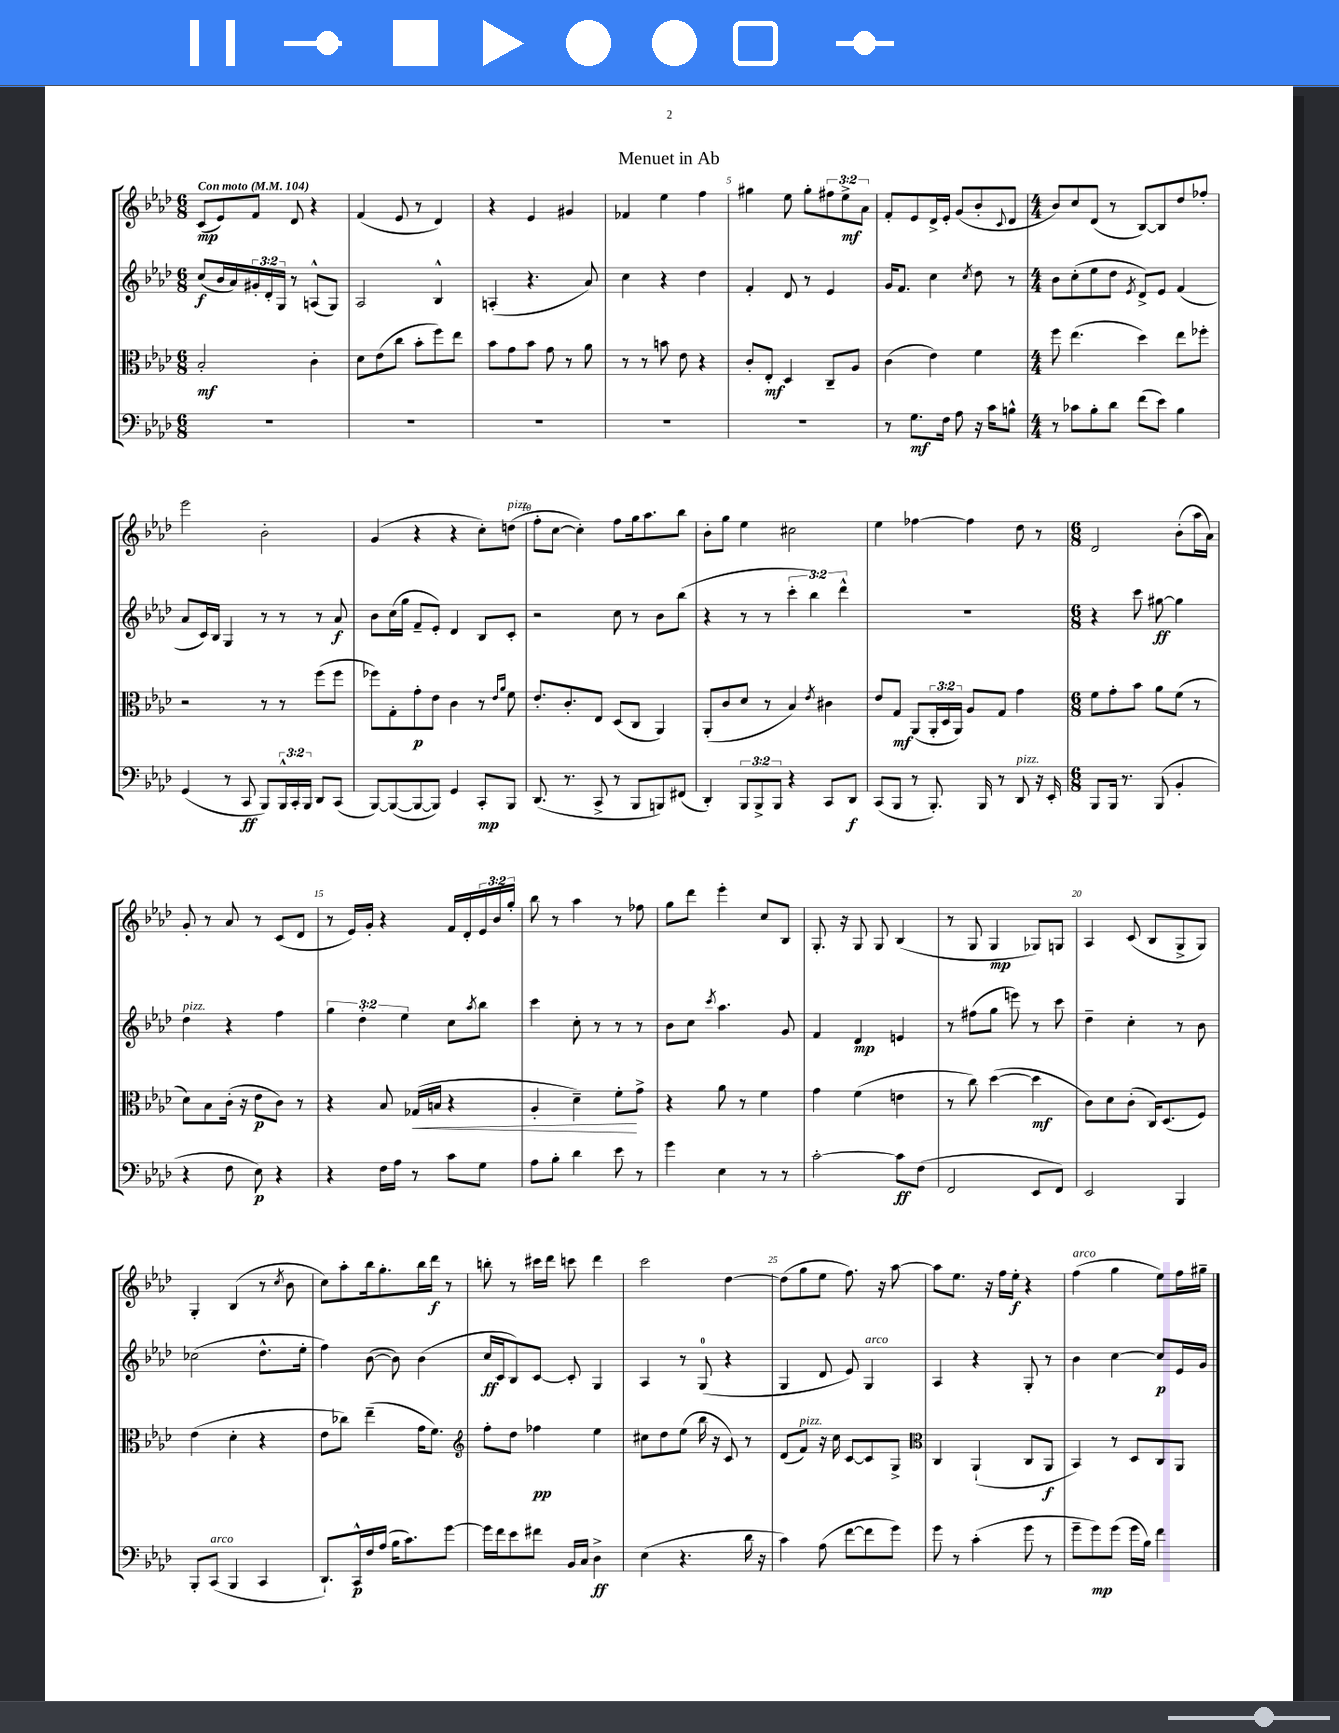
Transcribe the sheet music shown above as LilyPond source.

\header { title = "Menuet in Ab" }
<<
\new StaffGroup <<
\new Staff = "s0" {
    \clef treble \key aes \major \numericTimeSignature \time 6/8 \override Staff.TupletNumber.text = #tuplet-number::calc-fraction-text \tempo "Con moto" 4 = 104
    c'8\mp( ees'8) f'8 des'8 r4 |
    f'4( ees'8 r8 des'4) |
    r4 ees'4 gis'4 |
    fes'4 ees''4 f''4 |
    gis''4 ees''8 gis''8-. \tuplet 3/2 { fis''8 ees''8->\mf aes'8 } |
    f'8-. ees'8 des'16-> ees'16-. g'8( bes'8-. \appoggiatura { c'8 } des'8 |
    \numericTimeSignature \time 4/4 bes'8) c''8 des'8( r8 bes8~) bes8 des''8 fes''8-. |
    ees'''2 bes'2-. |
    g'4( r4 r4 c''8-.) d''8^\markup { \italic "pizz." }( |
    f''8-. c''8~ c''4-.) f''8 g''16 aes''8. bes''8 |
    bes'8-. g''8 ees''4 cis''2 |
    ees''4 fes''4~ fes''4 des''8 r8 |
    \numericTimeSignature \time 6/8 des'2 bes'8-.( aes''16 aes'16) |
    g'8-. r8 aes'8 r8 c'8( des'8 |
    r8 ees'16) g'16-. r4 f'16 des'16-. \tuplet 3/2 { ees'16 bes'16 g''16-. } |
    bes''8 r8 aes''4 r8 fes''8 |
    g''8 des'''8 ees'''4-. c''8 bes8 |
    g8.-. r16 g8 g8 bes4( |
    r8 g8 g4\mp ges8) g8 |
    aes4 c'8( bes8 g8-> g8) |
    g4-. bes4( r8 \acciaccatura { c''8 } bes'8 |
    c''8) aes''8-. bes''16 g''8.-. bes''16 des'''16\f r8 |
    b''8-. r8 cis'''16 des'''16 c'''8 des'''4 |
    c'''2 des''4~ |
    des''8( g''8 ees''8 f''8.) r16 aes''8~ |
    aes''8 ees''8. r16 f''16 ees''16-.\f r4 |
    f''4^\markup { \italic "arco" }( g''4 ees''8) f''16 gis''16-- \bar "|." |
}
\new Staff = "s1" {
    \clef treble \key aes \major \numericTimeSignature \time 6/8 \override Staff.TupletNumber.text = #tuplet-number::calc-fraction-text
    c''8\f( bes'16 aes'16) \tuplet 3/2 { gis'16-. des'16-. g16 } r8 a8-^( g8) |
    aes2 bes4-^ |
    a4-.( r4. aes'8) |
    c''4 r4 des''4 |
    f'4-. des'8 r8 ees'4 |
    g'16 f'8. c''4 \acciaccatura { c''8 } des''8 r8 |
    \numericTimeSignature \time 4/4 bes'8 c''8-.( ees''8 des''8 \acciaccatura { ees'8 } des'8->) ees'8 f'4( |
    aes'8 c'16) bes16 g4 r8 r8 r8 aes'8\f |
    bes'8 c''16( g''16 f'8-- ees'8-.) des'4 bes8 c'8-. |
    r2 c''8 r8 bes'8 bes''8( |
    r4 r8 r8 \tuplet 3/2 { c'''4-. bes''4) des'''4-^ } |
    R1 |
    \numericTimeSignature \time 6/8 r4 c'''8 gis''8~\ff gis''4 |
    des''4^\markup { \italic "pizz." } r4 f''4 |
    \tuplet 3/2 { g''4 des''4-. ees''4 } c''8 \acciaccatura { aes''8 } bes''8 |
    c'''4 c''8-. r8 r8 r8 |
    bes'8 c''8 \acciaccatura { c'''8 } aes''4. g'8 |
    f'4 des'4\mp e'4 |
    r8 fis''8( g''8 e'''8) r8 c'''8 |
    des''4-- c''4-. r8 bes'8 |
    ces''2( des''8.-^ ees''16-. |
    f''4) bes'8~( bes'8) bes'4( |
    c''16\ff c'16 bes8) c'8~ c'8-. g4 |
    aes4 r8 g8-0( r4 |
    g4 des'8 ees'8) g4^\markup { \italic "arco" } |
    aes4 r4 g8-. r8 |
    bes'4 c''4~ c''8\p ees'16 g'16 \bar "|." |
}
\new Staff = "s2" {
    \clef alto \key aes \major \numericTimeSignature \time 6/8 \override Staff.TupletNumber.text = #tuplet-number::calc-fraction-text
    bes2-.\mf c'4-. |
    des'8 ees'8( c''8 bes'8-. f''8) ees''8 |
    bes'8 g'8 bes'8 g'8 r8 aes'8 |
    r8 r8 b'8 ees'8 r4 |
    c'8-. ees8-.\mf des4 c8-- aes8 |
    c'4( ees'4) f'4 |
    \numericTimeSignature \time 4/4 f''8 ees''4.( des''4) ees''8 fes''8-. |
    r2 r8 r8 f''8( f''8 |
    fes''8) g8-. g'8-.\p ees'8 c'4 r8 \grace { ees'16 aes'16 } f'8 |
    ees'8.-. c'8.-. ees8 des8( c8 aes,4) |
    aes,8-.( c'8 des'8 r8 bes4) \acciaccatura { ees'8 } cis'4 |
    ees'8 g8\mf aes,8( \tuplet 3/2 { aes,16-. des16 aes,16) } aes8 g8 g'4 |
    \numericTimeSignature \time 6/8 f'8 g'8-. bes'8 aes'8 f'8( r8 |
    des'8) bes8 c'16-.( r16 ees'8\p c'8) r8 |
    r4 bes8 ges16\<( b16 r4 |
    aes4-. des'4--) f'8-.\! g'8-> |
    r4 aes'8 r8 f'4 |
    g'4 f'4( e'4 |
    r8 c''8) des''4~( des''4\mf |
    c'8) des'8 c'8-.( c16) des8.( f8) |
    ees'4( des'4-. r4 |
    ees'8 ces''8) ees''4--( g'16 f'8.) |
    \clef treble f''8-. des''8 fes''4\pp ees''4 |
    cis''8 des''8 ees''8( bes''16 r16 c'8) r8 |
    des'8( f'8^\markup { \italic "pizz." }) r16 c''16 c'8~ c'8 g8-> |
    \clef alto c4 aes,4-!( c8 aes,8\f |
    bes,4) r8 des8 c8 aes,8 \bar "|." |
}
\new Staff = "s3" {
    \clef bass \key aes \major \numericTimeSignature \time 6/8 \override Staff.TupletNumber.text = #tuplet-number::calc-fraction-text
    R2. |
    R2. |
    R2. |
    R2. |
    R2. |
    r8 g8.\mf f16 aes8 r16 c'16 b8-^ |
    \numericTimeSignature \time 4/4 r8 ces'8 bes8-. des'8 f'8( ees'8) bes4 |
    g,4( r8 c,8\ff bes,,8) \tuplet 3/2 { bes,,16-^ c,16-. bes,,16 } des,8 c,8( |
    bes,,8~) bes,,8~( bes,,8~ bes,,8) g,4 c,8-.\mp bes,,8 |
    des,8.( r8. c,8-> r8 bes,,8 b,,8) fis,8( |
    des,4-.) \tuplet 3/2 { bes,,8 bes,,8-> bes,,8 } r4 c,8 des,8\f |
    c,8( bes,,8 r8 bes,,8.-.) bes,,16 r8 des,8^\markup { \italic "pizz." } r16 ees,16-. |
    \numericTimeSignature \time 6/8 bes,,8 bes,,16 r8. bes,,8( bes,4-. |
    r4 f8 ees8\p) r4 |
    r4 f16 aes16 r8 c'8 g8 |
    aes8 bes8-. des'4 ees'8 r8 |
    g'4 ees4 r8 r8 |
    c'2~-. c'8\ff f8( |
    f,2 ees,8 f,8) |
    ees,2 bes,,4 |
    bes,,8-. c,8^\markup { \italic "arco" }( bes,,4 c,4 |
    des,8.-!) c,16-^\p f16 aes16( bes16 c'8.) g'8~ |
    g'16 f'16 ees'8 fis'8 bes,16 c16 des4->\ff |
    ees4( r4. des'16 r16 |
    c'4) aes8( f'8~ f'8 g'8) |
    g'8 r8 c'4-.( g'8 r8 |
    g'8-- g'8\mp) g'8( g'16 bes16) f'4 \bar "|." |
}
>>
>>
\layout { \context { \Score \override BarNumber.break-visibility = ##(#f #t #t) barNumberVisibility = #(every-nth-bar-number-visible 5) } }
